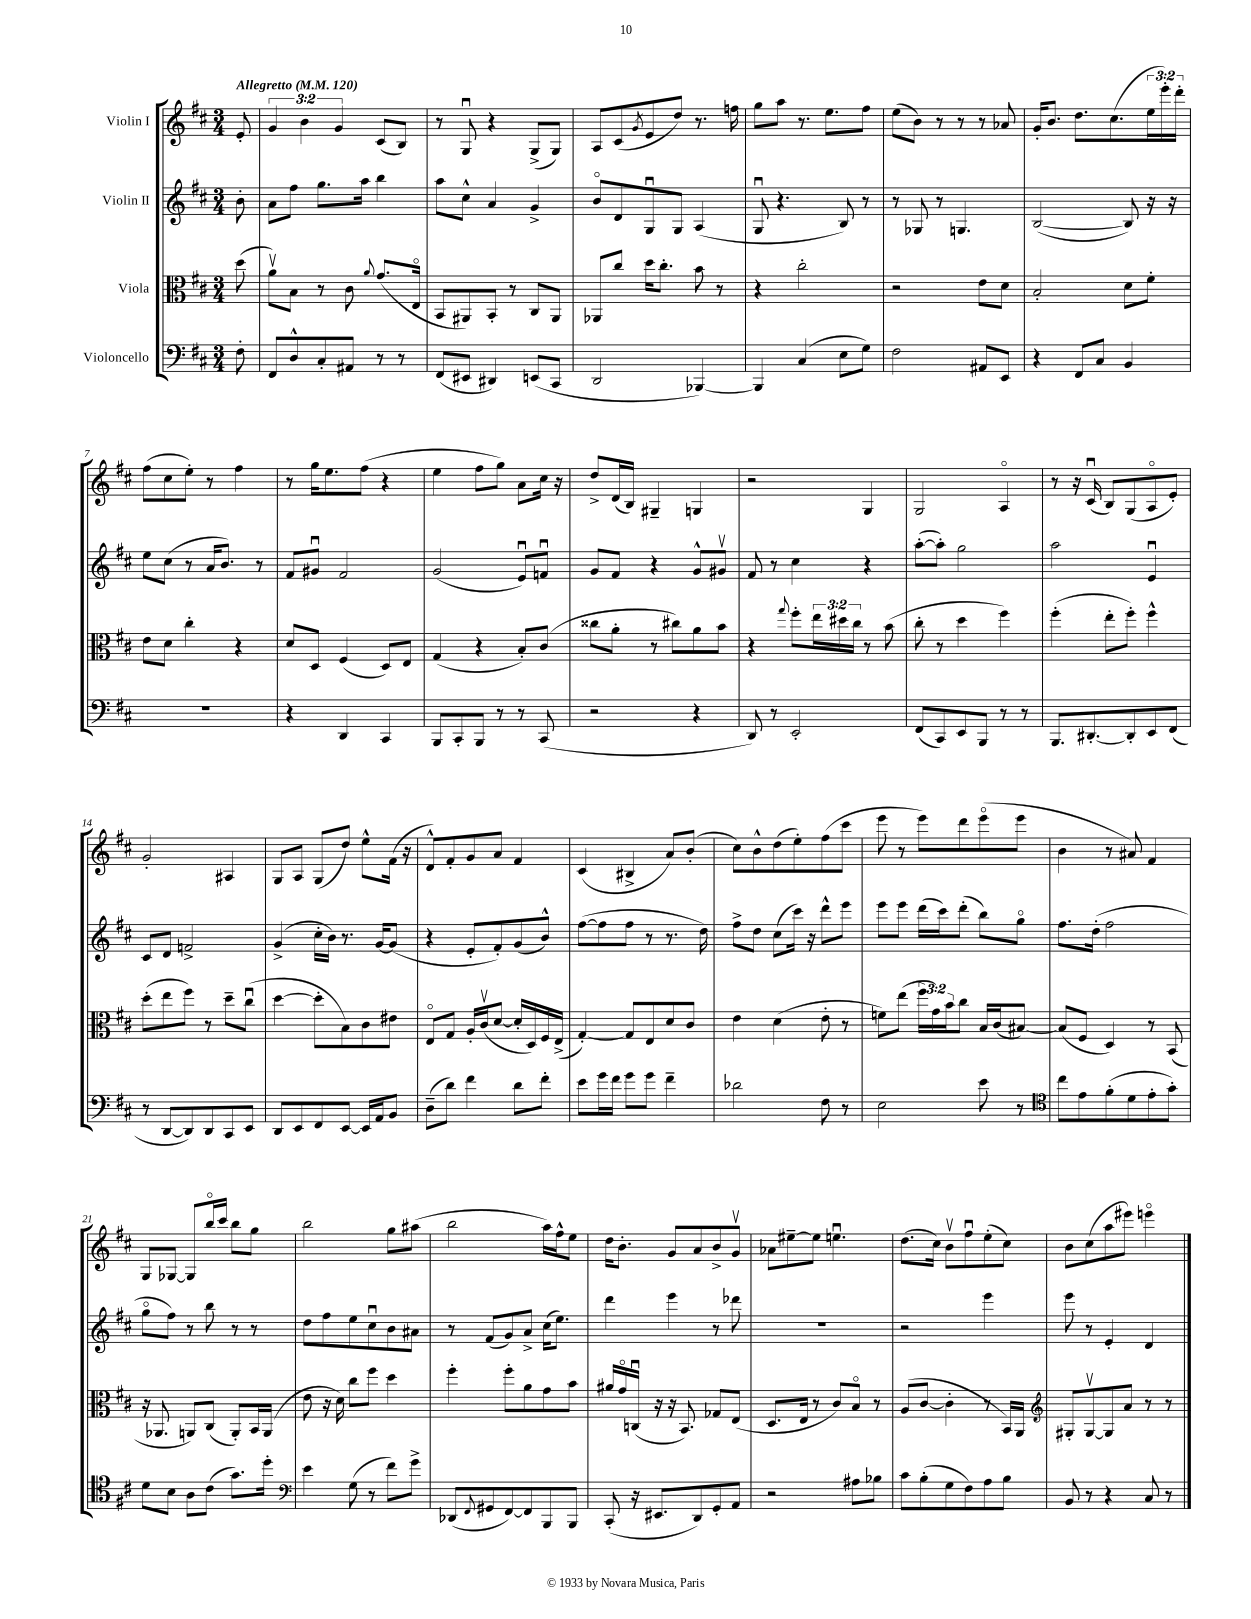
<<
\new StaffGroup <<
\new Staff = "s0" \with { instrumentName = "Violin I" } {
    \clef treble \key d \major \numericTimeSignature \time 3/4 \override Staff.TupletNumber.text = #tuplet-number::calc-fraction-text \partial 8 \tempo "Allegretto" 4 = 120
    e'8-. |
    \tuplet 3/2 { g'4 b'4 g'4 } cis'8( b8) |
    r8 g8\downbow r4 g8->( g8) |
    a8 cis'8( \acciaccatura { g'8 } e'8 d''8) r8. f''16 |
    g''8 a''8 r8. e''8. fis''8 |
    e''8( b'8) r8 r8 r8 aes'8 |
    g'16-. b'8. d''8. cis''8.( \tuplet 3/2 { e''16 e'''16-.) d'''16-. } |
    fis''8( cis''8 e''8-.) r8 fis''4 |
    r8 g''16 e''8. fis''8( r4 |
    e''4 fis''8 g''8) a'8 cis''16 r16 |
    d''8-> d'16( b16) gis4-- g4 |
    r2 g4 |
    g2 a4\flageolet |
    r8 r16 cis'16\downbow( b8) g8( a8\flageolet e'8-.) |
    g'2-. ais4 |
    g8 a8 g8( d''8) e''8-^ fis'16( r16 |
    d'8-^) fis'8-. g'8 a'8 fis'4 |
    cis'4( bis4-> a'8) b'8-.( |
    cis''8) b'8-^ d''8( e''8-.) fis''8( cis'''8 |
    e'''8 r8 e'''8) d'''8 e'''8\flageolet( e'''8 |
    b'4 r8 ais'8) fis'4 |
    g8 ges8~ ges8 b''16\flageolet cis'''16 b''8 g''8 |
    b''2 g''8 ais''8( |
    b''2 a''16) fis''16-^ e''8 |
    d''16 b'8.-. g'8 a'8 b'8-> g'8\upbow |
    aes'8 eis''8~-- eis''8 e''4.\downbow |
    d''8.( cis''16) b'8\upbow fis''8\downbow e''8-.( cis''8) |
    b'8 cis''8( a''8 eis'''8) e'''4\flageolet \bar "|." |
}
\new Staff = "s1" \with { instrumentName = "Violin II" } {
    \clef treble \key d \major \numericTimeSignature \time 3/4 \partial 8
    b'8-. |
    a'8 fis''8 g''8. a''16 b''4 |
    a''8 cis''8-^ a'4 g'4-> |
    b'8\flageolet d'8 g8\downbow g8 a4( |
    g8\downbow r4. b8) r8 |
    r8 ges8 r8 g4. |
    b2~( b8) r16 r16 |
    e''8 cis''8( r8 a'16 b'8.) r8 |
    fis'8 gis'8\downbow fis'2 |
    g'2( e'8\downbow) f'8\downbow |
    g'8 fis'8 r4 g'8-^ gis'8\upbow |
    fis'8 r8 cis''4 r4 |
    a''8~-.( a''8-.) g''2 |
    a''2 e'4\downbow |
    cis'8 d'8 f'2-> |
    g'4->( cis''16-. b'16) r8. g'16~ g'8( |
    r4 e'8-. fis'8-.) g'8( b'8-^) |
    fis''8~( fis''8 fis''8 r8 r8. d''16) |
    fis''8-> d''8 cis''8( cis'''16) r16 d'''8-^ e'''8 |
    e'''8 e'''8 d'''16( cis'''16) d'''8-.( b''8) g''8\flageolet |
    fis''8. d''16-.( fis''2 |
    g''8\flageolet fis''8) r8 b''8 r8 r8 |
    d''8 fis''8 e''8 cis''8\downbow b'8 ais'8 |
    r8 fis'8( g'8) a'8-> cis''16( e''8.) |
    d'''4 e'''4 r8 des'''8 |
    R2. |
    r2 e'''4 |
    e'''8 r8 e'4-. d'4 \bar "|." |
}
\new Staff = "s2" \with { instrumentName = "Viola" } {
    \clef alto \key d \major \numericTimeSignature \time 3/4 \override Staff.TupletNumber.text = #tuplet-number::calc-fraction-text \partial 8
    d''8( |
    a'8\upbow) b8 r8 cis'8 \appoggiatura { a'8 } g'8.( e16\flageolet |
    b,8 ais,8) b,8-. r8 cis8 ais,8 |
    aes,8 cis''8 d''16 cis''8.-. b'8 r8 |
    r4 cis''2-. |
    r2 e'8 d'8 |
    b2-. d'8 fis'8-. |
    e'8 d'8 cis''4-. r4 |
    d'8 d8 fis4( d8) e8 |
    g4( r4 b8-.) cis'8( |
    cisis''8 a'8-. r8 cis''8) a'8 b'8 |
    r4 \appoggiatura { g''8 } fis''8-. \tuplet 3/2 { e''16 dis''16 cis''16 } r8 b'8( |
    cis''8-. r8 d''4 fis''4) |
    fis''4-.( e''8-. fis''8-.) fis''4-^ |
    d''8-.( e''8 fis''8) r8 d''8-- cis''8\downbow( |
    d''4~ d''8-. b8) cis'8 eis'8 |
    e8\flageolet g8 a16-. cis'16\upbow( d'8~ d'16-. d16) fis16 e16->( |
    g4~-.) g8 e8 d'8 cis'8 |
    e'4 d'4( e'8-. r8 |
    f'8) e''8( \tuplet 3/2 { fis''16 g'16) b'16 } cis''8 b16 cis'16( bis8~) |
    bis8( fis8 d4) r8 b,8( |
    r16 aes,8. a,8) cis8( a,8-.) b,16 a,16( |
    e'8 r16 d'16) cis''8 fis''8 d''4 |
    fis''4-. fis''8-. a'8 g'8 b'8 |
    ais'16 g'16\flageolet c16\downbow( r16 r16 b,8.) ges8 e8( |
    d8. e16 r8 cis'8) b8\flageolet r8 |
    a8( cis'8~ cis'4-. r8 b,16) a,16 |
    \clef treble gis8-. gis8~\upbow gis8 a'8 r8 r8 \bar "|." |
}
\new Staff = "s3" \with { instrumentName = "Violoncello" } {
    \clef bass \key d \major \numericTimeSignature \time 3/4 \partial 8
    fis8-. |
    fis,8 d8-^ cis8-. ais,8 r8 r8 |
    fis,8( eis,8 dis,4) e,8( cis,8 |
    d,2 bes,,4~) |
    bes,,4 cis4( e8 g8) |
    fis2 ais,8 e,8 |
    r4 fis,8 cis8 b,4 |
    R2. |
    r4 d,4 cis,4 |
    b,,8 cis,8-. b,,8 r8 r8 cis,8( |
    r2 r4 |
    d,8) r8 e,2-. |
    fis,8( cis,8) e,8 b,,8 r8 r8 |
    b,,8. dis,8.~-. dis,8-. e,8 fis,8( |
    r8 d,8~ d,8) d,8 cis,8 e,8 |
    d,8 e,8 fis,8 e,8~ e,16 a,16 b,8 |
    d8--( d'8) fis'4 d'8 fis'8-. |
    e'8 g'16 fis'16 g'8 g'8 fis'4-- |
    des'2 fis8 r8 |
    e2 e'8 r8 |
    \clef tenor cis''8 e'8 fis'8-.( d'8 e'8-. g'8-.) |
    d'8 b8 a8 cis'8( g'8.) d''16-. |
    \clef bass e'4 g8( r8 fis'8) g'8-> |
    des,8( \appoggiatura { fis,8 } gis,8 fis,8~) fis,8 b,,8 b,,8 |
    cis,8-.( r16 eis,8. d,8) g,8-. a,8 |
    r2 ais8 bes8 |
    cis'8 b8-.( g8 fis8) a8 b8 |
    b,8 r8 r4 cis8 r8 \bar "|." |
}
>>
>>
